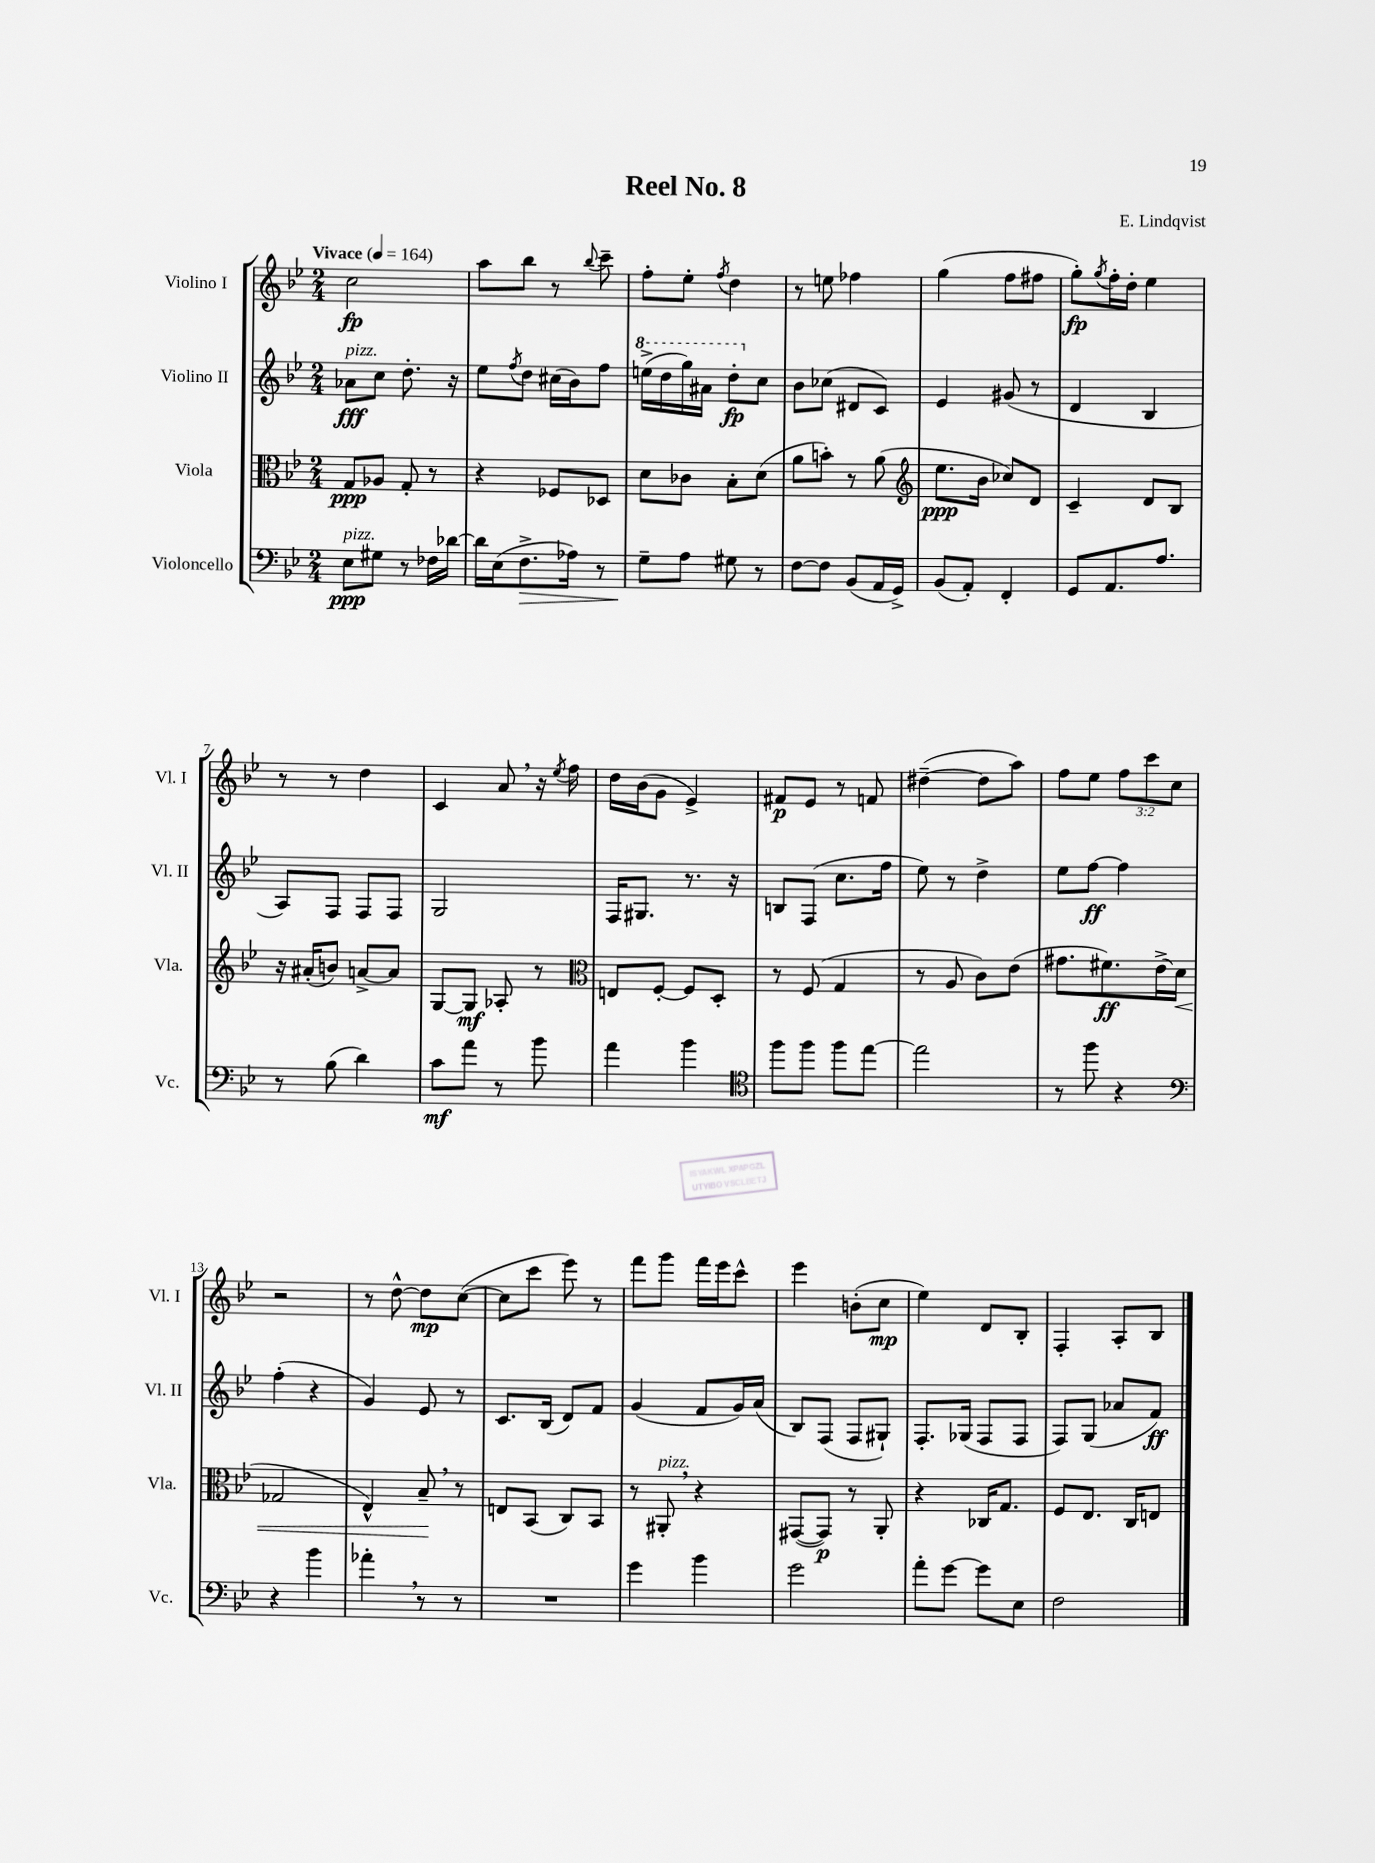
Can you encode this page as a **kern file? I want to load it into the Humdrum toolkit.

**kern	**kern	**kern	**kern
*staff4	*staff3	*staff2	*staff1
*clefF4	*clefC3	*clefG2	*clefG2
*k[b-e-]	*k[b-e-]	*k[b-e-]	*k[b-e-]
*M2/4	*M2/4	*M2/4	*M2/4
*MM164	*MM164	*MM164	*MM164
8E-\L	8G/L	8a-\L	2cc\
8G#\J	8A-/J	8cc\J	.
8r	8G'/	8.dd'\	.
16F-\LL	8r	.	.
[16d-\JJ	.	16r	.
=	=	=	=
16d-\]LL	4r	8ee-\L	8aa\L
(16E-\J	.	.	.
.	.	8qff/	.
8.F^\	.	8dd\J	8bb-\J
.	8F-/L	(16cc#\LL	8r
16A-\Jk)	.	16b-\J)	.
.	.	.	8qqbb-/
8r	8D-/J	8ff\J	8ccc~\
=	=	=	=
8G~\L	8d\L	(16eee^\LL	8ff'\L
.	.	16ddd\	.
8A\J	8c-\J	16ggg\)	8ee-'\J
.	.	16aa#\JJ	.
.	.	.	8qff/
8G#\	8B-'\L	8ddd'\L	4dd\
8r	(8d\J	8cc\J	.
=	=	=	=
[8F\L	8a\L	8b-\L	8r
8F\]J	8b'\J)	(8cc-\J	8ee\
(8BB-/L	8r	8d#/L	4ff-\
16AA/L	(8a\	8c/J)	.
16GG^/JJ)	.	.	.
=	=	=	=
*	*clefG2	*	*
(8BB-/L	8.ee-\L	4e-/	(4gg\
8AA'/J)	.	.	.
.	16b-\Jk	.	.
4FF'/	8cc-/L)	(8g#/	8ff\L
.	8d/J	8r	8ff#\J
=	=	=	=
8GG/L	4c~/	4d/	8gg'\L)
.	.	.	8qgg/
8.AA/	.	.	16ff'\L
.	.	.	16dd'\JJ
.	8d/L	4B-/	4ee-\
8.A/J	.	.	.
.	8B-/J	.	.
=	=	=	=
8r	16r	8A/L)	8r
.	(16a#'/LK	.	.
(8B-\	8b/J)	8F/J	8r
4d\)	[8a^/L	8F/L	4dd\
.	8a/]J	8F/J	.
=	=	=	=
8c\L	[8G/L	2G/	4c/
8a\J	8G/]J	.	.
8r	8A-'/	.	8a/
8b-\	8r	.	16r
.	.	.	8qee-/
.	.	.	16ff\
=	=	=	=
*	*clefC3	*	*
4a\	8E/L	16F/LK	16dd\LL
.	.	8.G#/J	(16b-\J
.	[8F'/J	.	8g\J
4b-\	8F/]L	8.r	4e-^/)
.	8D'/J	.	.
.	.	16r	.
=	=	=	=
*clefC4	*	*	*
8ff\L	8r	8B/L	8f#/L
8ff\J	(8F/	(8F/J	8e-/J
8ff\L	4G/	8.cc\L	8r
[8ee-\J	.	.	8f/
.	.	16ff\Jk	.
=	=	=	=
2ee-\]	8r	8ee-\)	([4dd#~\
.	8A/	8r	.
.	8c\L)	4dd^\	8dd#\]L
.	(8e-\J	.	8aa\J)
=	=	=	=
8r	8.g#\L	8ee-\L	8ff\L
8ff\	.	[8ff\J	8ee-\J
.	8.f#\)	.	.
4r	.	4ff\]	12ff\L
.	.	.	12ccc\
.	(16e-^\L	.	.
.	.	.	12cc\J
.	16d\JJ	.	.
=	=	=	=
*clefF4	*	*	*
4r	2G-/	(4ff'\	2r
4b-\	.	4r	.
=	=	=	=
4a-'\	4E-^^/)	4g/)	8r
.	.	.	[8dd^^\
8r	8B-~/	8e-/	8dd\]L
8r	8r	8r	([8cc\J
=	=	=	=
2r	8E/L	8.c/L	8cc\]L
.	(8BB-/J	.	8ccc\J
.	.	(16B-/Jk	.
.	8C/L)	8d/L)	8eee-\)
.	8BB-/J	8f/J	8r
=	=	=	=
4g\	8r	(4g/	8fff\L
.	8AA#'/	.	8ggg\J
4b-\	4r	8f/L	16fff\LL
.	.	.	16eee-\J
.	.	16g/L)	8ccc^^\J
.	.	(16a/JJ	.
=	=	=	=
2g\	([8GG#/L	8B-/L)	4eee-\
.	8GG#/]J)	(8F/J	.
.	8r	8F/L	(8b'\L
.	8AA'/	8G#`/J)	8cc\J
=	=	=	=
8a'\L	4r	8.F'/L	4ee-\)
[8g\J	.	.	.
.	.	(16G-/Jk	.
8g\]L	16C-/LK	8F/L	8d/L
.	8.G/J	.	.
8E-\J	.	8F/J	8B-'/J
=	=	=	=
2F\	8F/L	8F/L)	4F'/
.	8.E-/J	(8G/J	.
.	.	8a-/L	8A'/L
.	16C/LK	.	.
.	8E/J	8f/J)	8B-/J
==	==	==	==
*-	*-	*-	*-
